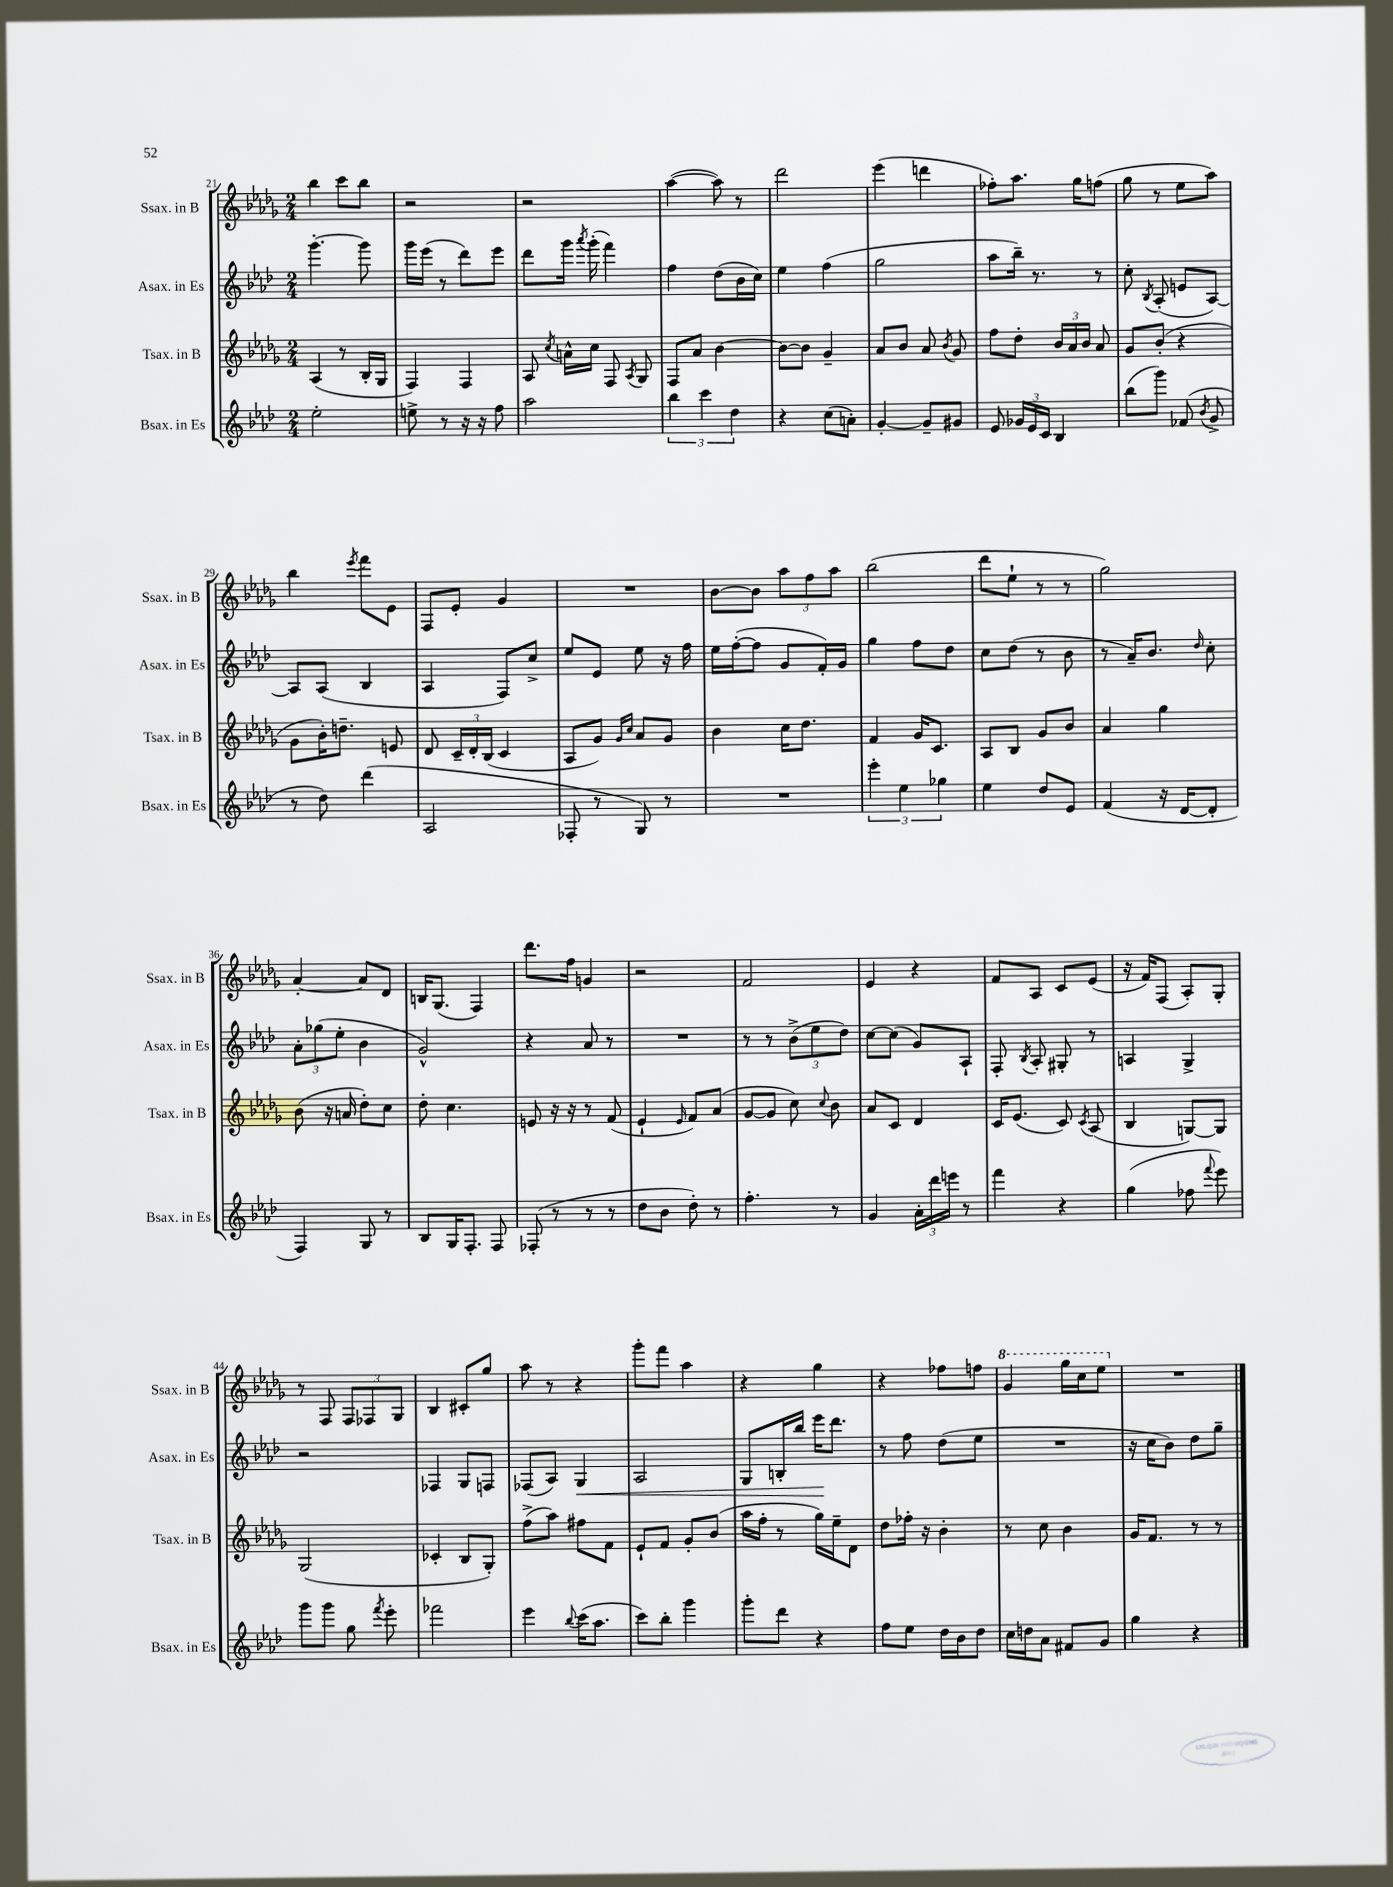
<<
\new StaffGroup <<
\new Staff = "s0" \with { instrumentName = "Ssax. in B" shortInstrumentName = "Ssax. in B" } {
    \clef treble \key des \major \numericTimeSignature \time 2/4
    \autoBeamOff bes''4 c'''8[ bes''8] |
    r2 |
    r2 |
    aes''4~( aes''8) r8 |
    des'''2 |
    ees'''4( d'''4 |
    fes''8[-.) aes''8.] ges''16[ f''8]( |
    ges''8 r8 ees''8[ aes''8]) |
    bes''4 \acciaccatura { ees'''8 } f'''8[ ees'8] |
    f8[ ees'8]-. ges'4 |
    R2 |
    bes'8[~ bes'8] \tuplet 3/2 { aes''8[ f''8 aes''8] } |
    bes''2( |
    des'''8[ ees''8]-! r8 r8 |
    ges''2) |
    aes'4~-. aes'8[ des'8] |
    b16[ ges8.]( f4) |
    des'''8.[ f''16] g'4 |
    r2 |
    f'2 |
    ees'4 r4 |
    f'8[ aes8] c'8[ ees'8]( |
    r16 f'16[) f8]( aes8[-.) ges8]-. |
    r8 f8 \tuplet 3/2 { f8[ fes8 ges8] } |
    bes4 cis'8[-. ges''8] |
    aes''8 r8 r4 |
    ges'''8[-. f'''8] aes''4 |
    r4 ges''4 |
    r4 fes''8[ f''8] |
    \ottava #1 ges''4 ges'''16[ c'''16 ees'''8] \ottava #0 |
    R2 \bar "|." |
}
\new Staff = "s1" \with { instrumentName = "Asax. in Es" shortInstrumentName = "Asax. in Es" } {
    \clef treble \key aes \major \numericTimeSignature \time 2/4
    \autoBeamOff g'''4.~-. g'''8 |
    g'''16[ ees'''16]( r8 des'''8[) ees'''8] |
    des'''8[ g'''16] \acciaccatura { aes'''8 } g'''16-.( f'''4) |
    f''4 des''8[( bes'16 c''16]) |
    ees''4 f''4( |
    g''2 |
    aes''8[ bes''16]--) r8. r8 |
    c''8-. \acciaccatura { bes8 } aes8-.( e'8[ aes8]~) |
    aes8[ aes8]( bes4 |
    aes4 f8[) c''8]-> |
    ees''8[ ees'8] ees''8 r16 f''16 |
    ees''16[ f''16~-.( f''8] g'8[ f'16-.) g'16] |
    g''4 f''8[ des''8] |
    c''8[ des''8]( r8 bes'8 |
    r8 aes'16[--) bes'8.] \grace { des''16 } c''8-. |
    \tuplet 3/2 { aes'8[-. ges''8( ees''8]-. } bes'4 |
    g'2-^) |
    r4 aes'8 r8 |
    R2 |
    r8 r8 \tuplet 3/2 { bes'8[->( ees''8 des''8]) } |
    c''8[~ c''8]( g'8[) aes8]-! |
    f8-. \acciaccatura { bes8 } aes8-. gis8-. r8 |
    a4 g4-> |
    r2 |
    fes4 g8[ f8] |
    fes8[( aes8]) g4\< |
    aes2 |
    g8[ b16-. bes''16] ees'''16[\! des'''8.] |
    r8 f''8 des''8[( ees''8] |
    R2 |
    r16 c''16[ bes'8]) des''8[ g''8]-- \bar "|." |
}
\new Staff = "s2" \with { instrumentName = "Tsax. in B" shortInstrumentName = "Tsax. in B" } {
    \clef treble \key des \major \numericTimeSignature \time 2/4
    \autoBeamOff aes4( r8 bes16[-. ges16] |
    f4) f4 |
    aes8 \acciaccatura { c''8 } a'16[-^ c''16] f8 \acciaccatura { aes8 } ges8 |
    f8[ aes'8] bes'4~ |
    bes'8[~ bes'8] ges'4-- |
    aes'8[ bes'8] aes'8 \acciaccatura { bes'8 } ges'8 |
    f''8[ des''8]-. \tuplet 3/2 { bes'16[ aes'16 bes'16] } aes'8 |
    ges'8[ bes'8]-.( r4 |
    ges'8[ bes'16-.) d''8.]-- e'8 |
    des'8 \tuplet 3/2 { c'16[-- des'16-. bes16]( } c'4 |
    aes8[ ges'8]) \grace { ges'16[ c''16] } aes'8[ ges'8] |
    bes'4 c''16[ des''8.] |
    f'4 ges'16[ c'8.] |
    aes8[ bes8] ges'8[ bes'8] |
    aes'4 ges''4 |
    bes'8( r16 a'16 des''8[-.) c''8] |
    des''8-. c''4. |
    e'8 r16 r16 r8 f'8( |
    ees'4-! \grace { ees'16 } f'8[) aes'8]( |
    ges'8[~ ges'8] c''8) \appoggiatura { c''8 } bes'8 |
    aes'8[ c'8] des'4 |
    c'16[ ees'8.]( c'8) \acciaccatura { c'8 } aes8( |
    bes4 g8[~) g8] |
    ges2( |
    ces'4-. bes8[ ges8]-.) |
    f''8[->( aes''8]) fis''8[ f'8] |
    ees'8[-! f'8] ges'8[-. bes'8]( |
    aes''16[ f''16]-. r8 ges''16[) ees''16-- des'8] |
    des''8[ fes''16]-. r16 bes'4-. |
    r8 c''8 bes'4 |
    ges'16[ f'8.] r8 r8 \bar "|." |
}
\new Staff = "s3" \with { instrumentName = "Bsax. in Es" shortInstrumentName = "Bsax. in Es" } {
    \clef treble \key aes \major \numericTimeSignature \time 2/4
    \autoBeamOff ees''2-. |
    e''8-> r8 r16 r16 f''8 |
    aes''2 |
    \tuplet 3/2 { bes''4 c'''4 des''4 } |
    r4 c''8[( a'8]-.) |
    g'4~-. g'8[-- gis'8] |
    ees'8 \tuplet 3/2 { ges'16[ ees'16 c'16] } bes4 |
    bes''8[( g'''8]) fes'8( \acciaccatura { bes'8 } g'8-> |
    r8 des''8) des'''4( |
    aes2 |
    fes8-. r8 g8) r8 |
    R2 |
    \tuplet 3/2 { ees'''4-. ees''4 ges''4 } |
    ees''4 des''8[ ees'8] |
    f'4( r16 des'16[~ des'8]-. |
    f4) g8 r8 |
    bes8[ g16 f8.]-. f8 |
    fes8-.( r8 r8 r8 |
    des''8[ bes'8] des''8-.) r8 |
    f''4.-. r8 |
    g'4 \tuplet 3/2 { aes'16[-. des'''16 e'''16] } r8 |
    f'''4 r4 |
    g''4( fes''8 \appoggiatura { f'''8 } ees'''8) |
    g'''8[ g'''8] g''8 \acciaccatura { f'''8 } ees'''8-. |
    fes'''2 |
    ees'''4 \appoggiatura { bes''8 } c'''16[( aes''8.] |
    c'''8[) bes''8]-. g'''4 |
    g'''8[-. des'''8] r4 |
    f''8[ ees''8] des''16[ bes'16 des''8] |
    c''16[ d''16 aes'8] fis'8[ g'8] |
    g''4 r4 \bar "|." |
}
>>
>>
\layout { \context { \Score currentBarNumber = #21 } }
